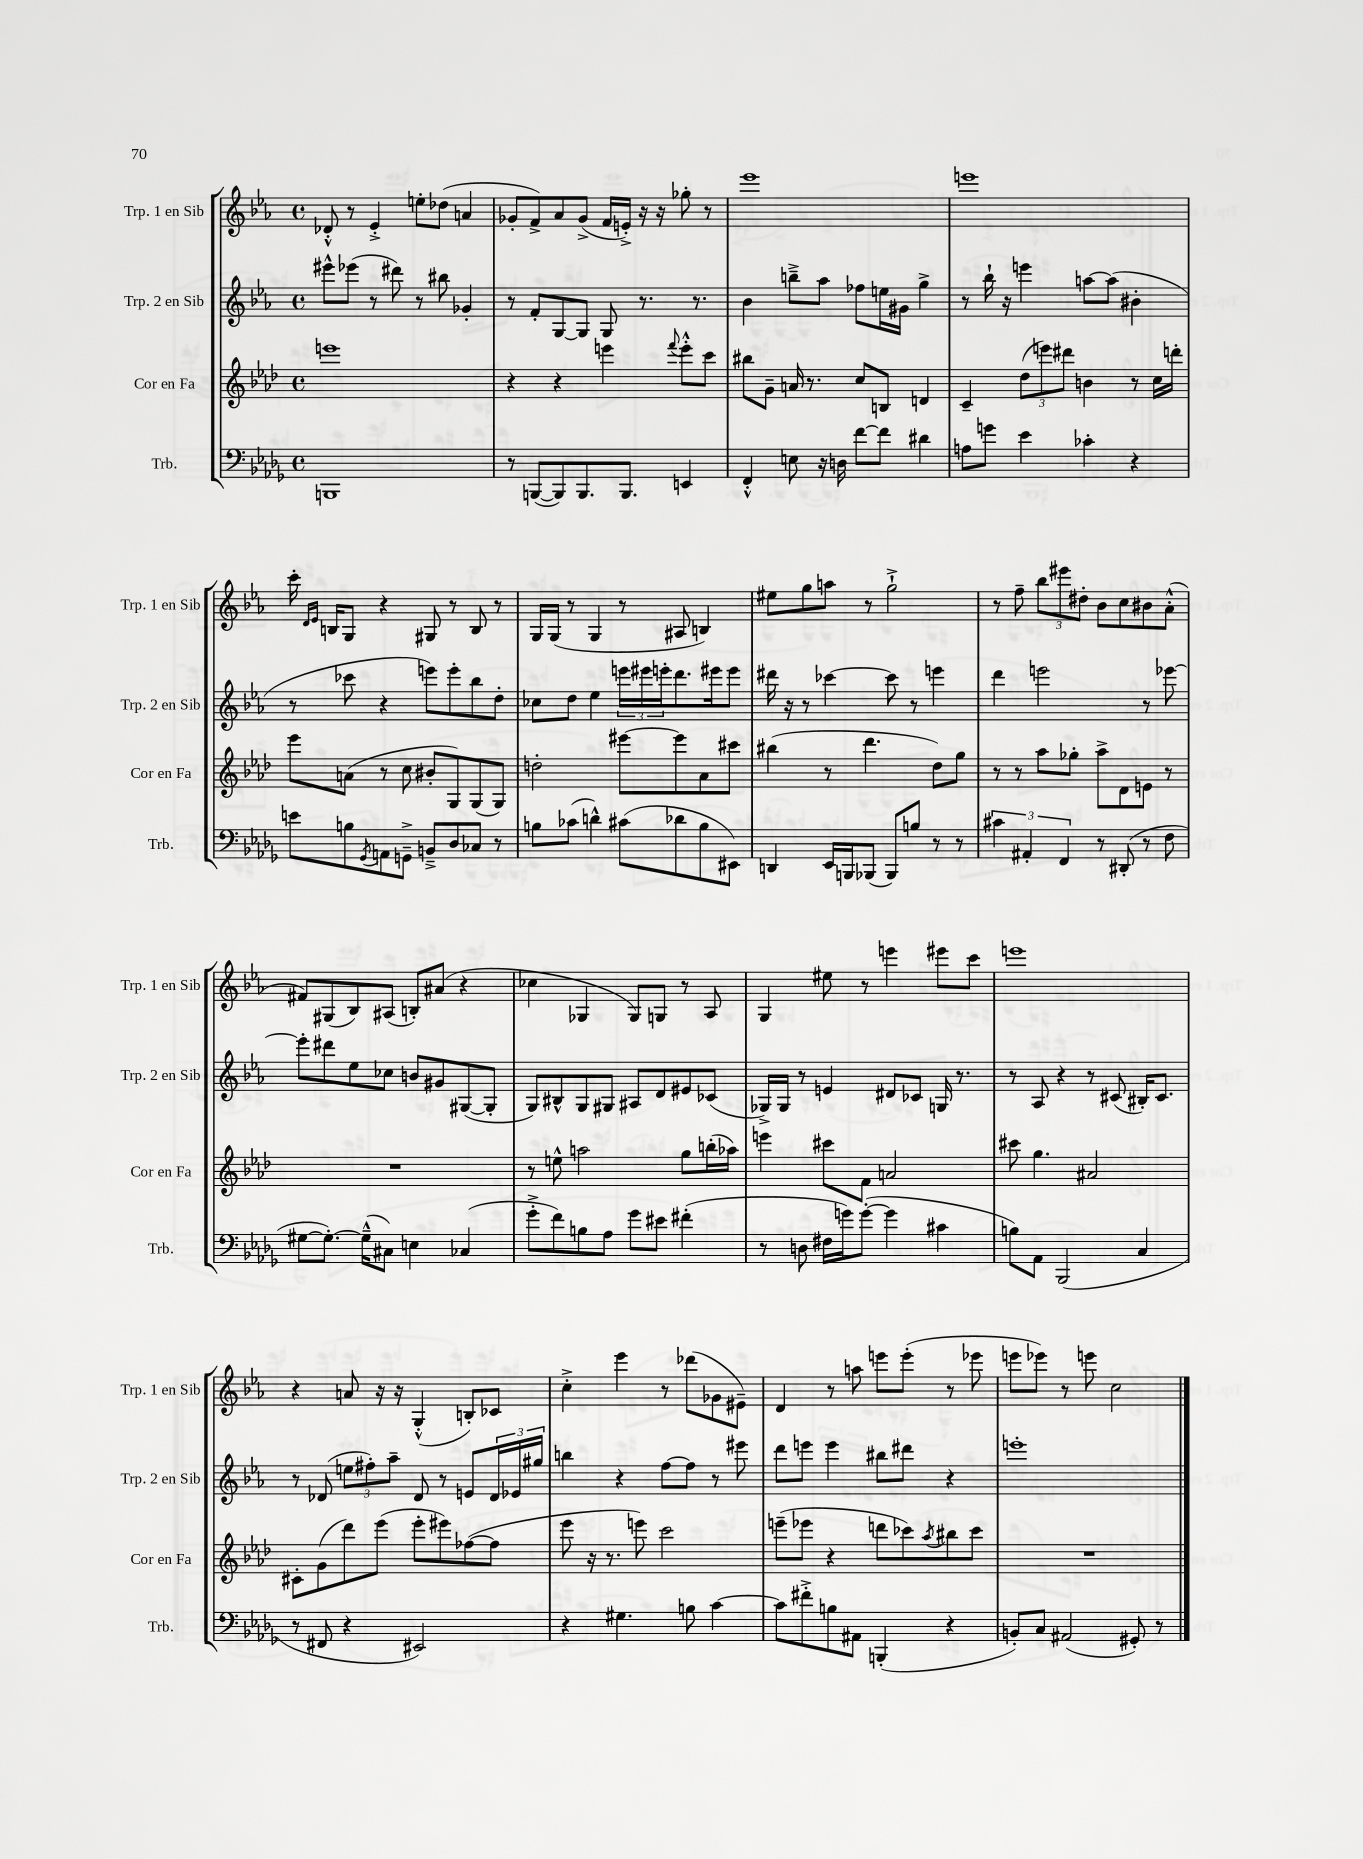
<<
\new StaffGroup <<
\new Staff = "s0" \with { instrumentName = "Trp. 1 en Sib" shortInstrumentName = "Trp. 1 en Sib" } {
    \clef treble \key ees \major \defaultTimeSignature \time 4/4
    des'8-.-^ r8 ees'4-.-> e''8-. des''8( a'4 |
    ges'8-. f'8->) aes'8 ges'8->( f'16 e'16-.->) r16 r16 ges''8-. r8 |
    ees'''1 |
    e'''1 |
    c'''16-. \grace { d'16 ees'16 } b16 g8 r4 gis8 r8 b8 r8 |
    g16 g16( r8 g4 r8 ais8 b4) |
    eis''8 g''8 a''8 r8 g''2-!-> |
    r8 f''8-- \tuplet 3/2 { bes''8 eis'''8 dis''8-. } bes'8 c''8 bis'8 aes'8-.-^( |
    fis'8) gis8( bes8) ais8( b8-.) ais'8( r4 |
    ces''4 ges4 ges8) g8 r8 aes8 |
    g4 eis''8 r8 e'''4 eis'''8 c'''8 |
    e'''1 |
    r4 a'8 r16 r16 g4-.-^( b8-.) ces'8 |
    c''4-.-> ees'''4 r8 des'''8( ges'8 eis'8--) |
    d'4 r8 a''8 e'''8 e'''8-.( r8 ees'''8 |
    e'''8 ees'''8) r8 e'''8 c''2 \bar "|." |
}
\new Staff = "s1" \with { instrumentName = "Trp. 2 en Sib" shortInstrumentName = "Trp. 2 en Sib" } {
    \clef treble \key ees \major \defaultTimeSignature \time 4/4
    eis'''8-^ ees'''8( r8 dis'''8) r8 bis''8 ges'4-. |
    r8 f'8-. g8~ g8 g8 r8. r8. |
    bes'4 b''8---> aes''8 fes''8 e''16 gis'16 g''4-> |
    r8 bes''16-! r16 e'''4 a''8~ a''8( bis'4-. |
    r8 ces'''8 r4 e'''8) e'''8-. bes''8 d''8-. |
    ces''8 d''8 ees''4 \tuplet 3/2 { e'''16 eis'''16 e'''16-. } d'''8. eis'''16 eis'''8 |
    dis'''16 r16 r8 ces'''4~ ces'''8 r8 e'''4 |
    d'''4 e'''2 r8 ees'''8~ |
    ees'''8-. dis'''8 ees''8 ces''8 b'8 gis'8 gis8~( gis8-. |
    g8) bis8-^ g8 gis8 ais8 d'8 eis'8 ces'8( |
    ges16->) ges16 r8 e'4 dis'8 ces'8 g16 r8. |
    r8 aes8 r4 r8 cis'8( bis16-.) cis'8. |
    r8 des'8( \tuplet 3/2 { e''8 fis''8-.) aes''8-- } des'8 r8 e'8 \tuplet 3/2 { des'16 ees'16 gis''16 } |
    b''4 r4 f''8~ f''8 r8 eis'''8 |
    d'''8 e'''8 e'''4 bis''8 dis'''8 r4 |
    e'''1-. \bar "|." |
}
\new Staff = "s2" \with { instrumentName = "Cor en Fa" shortInstrumentName = "Cor en Fa" } {
    \clef treble \key aes \major \defaultTimeSignature \time 4/4
    e'''1 |
    r4 r4 e'''4 \appoggiatura { f'''8 } e'''8-.-^ c'''8 |
    bis''8 g'8-- a'16 r8. c''8 b8 d'4 |
    c'4-- \tuplet 3/2 { des''8( e'''8) dis'''8 } b'4 r8 c''16 d'''16-. |
    ees'''8 a'8( r8 c''8 bis'8-. g8) g8( g8) |
    d''2-. eis'''8~ eis'''8 aes'8 cis'''8 |
    bis''4( r8 des'''4. des''8) g''8 |
    r8 r8 aes''8 ges''8-. aes''8-> des'8 e'8 r8 |
    R1 |
    r8 e''8-^ a''2 g''8 b''16-.( aes''16) |
    e'''4 cis'''8 f'8 a'2 |
    cis'''8 g''4. ais'2 |
    cis'8-. g'8( des'''8) ees'''8( ees'''8-. eis'''8) fes''8~( fes''8 |
    ees'''8 r16 r8. e'''8) c'''2 |
    e'''8--( ees'''8 r4 d'''8 ces'''8) \acciaccatura { aes''8 } bis''8 ces'''8 |
    R1 \bar "|." |
}
\new Staff = "s3" \with { instrumentName = "Trb." shortInstrumentName = "Trb." } {
    \clef bass \key des \major \defaultTimeSignature \time 4/4
    b,,1 |
    r8 b,,8~( b,,8) b,,8. b,,8. e,4 |
    f,4-.-^ e8 r16 d16 f'8~ f'8 dis'4 |
    a8 g'8 ees'4 ces'4-. r4 |
    e'8 b8 \acciaccatura { ges,8 } a,8 g,8---> b,8---> des8 ces8 r8 |
    b8 ces'8( d'4-^) cis'8( des'8 b8 eis,8) |
    d,4 ees,16 b,,16 bes,,8( bes,,8) b8 r8 r8 |
    \tuplet 3/2 { cis'4 ais,4-. f,4 } r8 dis,8-.( r8 f8 |
    gis8~ gis8.~-.) gis16---^( cis8) e4 ces4( |
    ges'8-.-> f'8) b8 aes8 ges'8 eis'8 fis'4-.( |
    r8 d8 fis16 g'16) g'8~-.( g'4 cis'4 |
    b8) aes,8 bes,,2( c4 |
    r8 fis,8 r4 eis,2) |
    r4 gis4. b8 c'4~ |
    c'8 fis'8-.-> b8 ais,8 b,,4-.( r4 |
    b,8-.) c8 ais,2( gis,8-.) r8 \bar "|." |
}
>>
>>
\layout { \context { \Score \remove "Bar_number_engraver" } }
